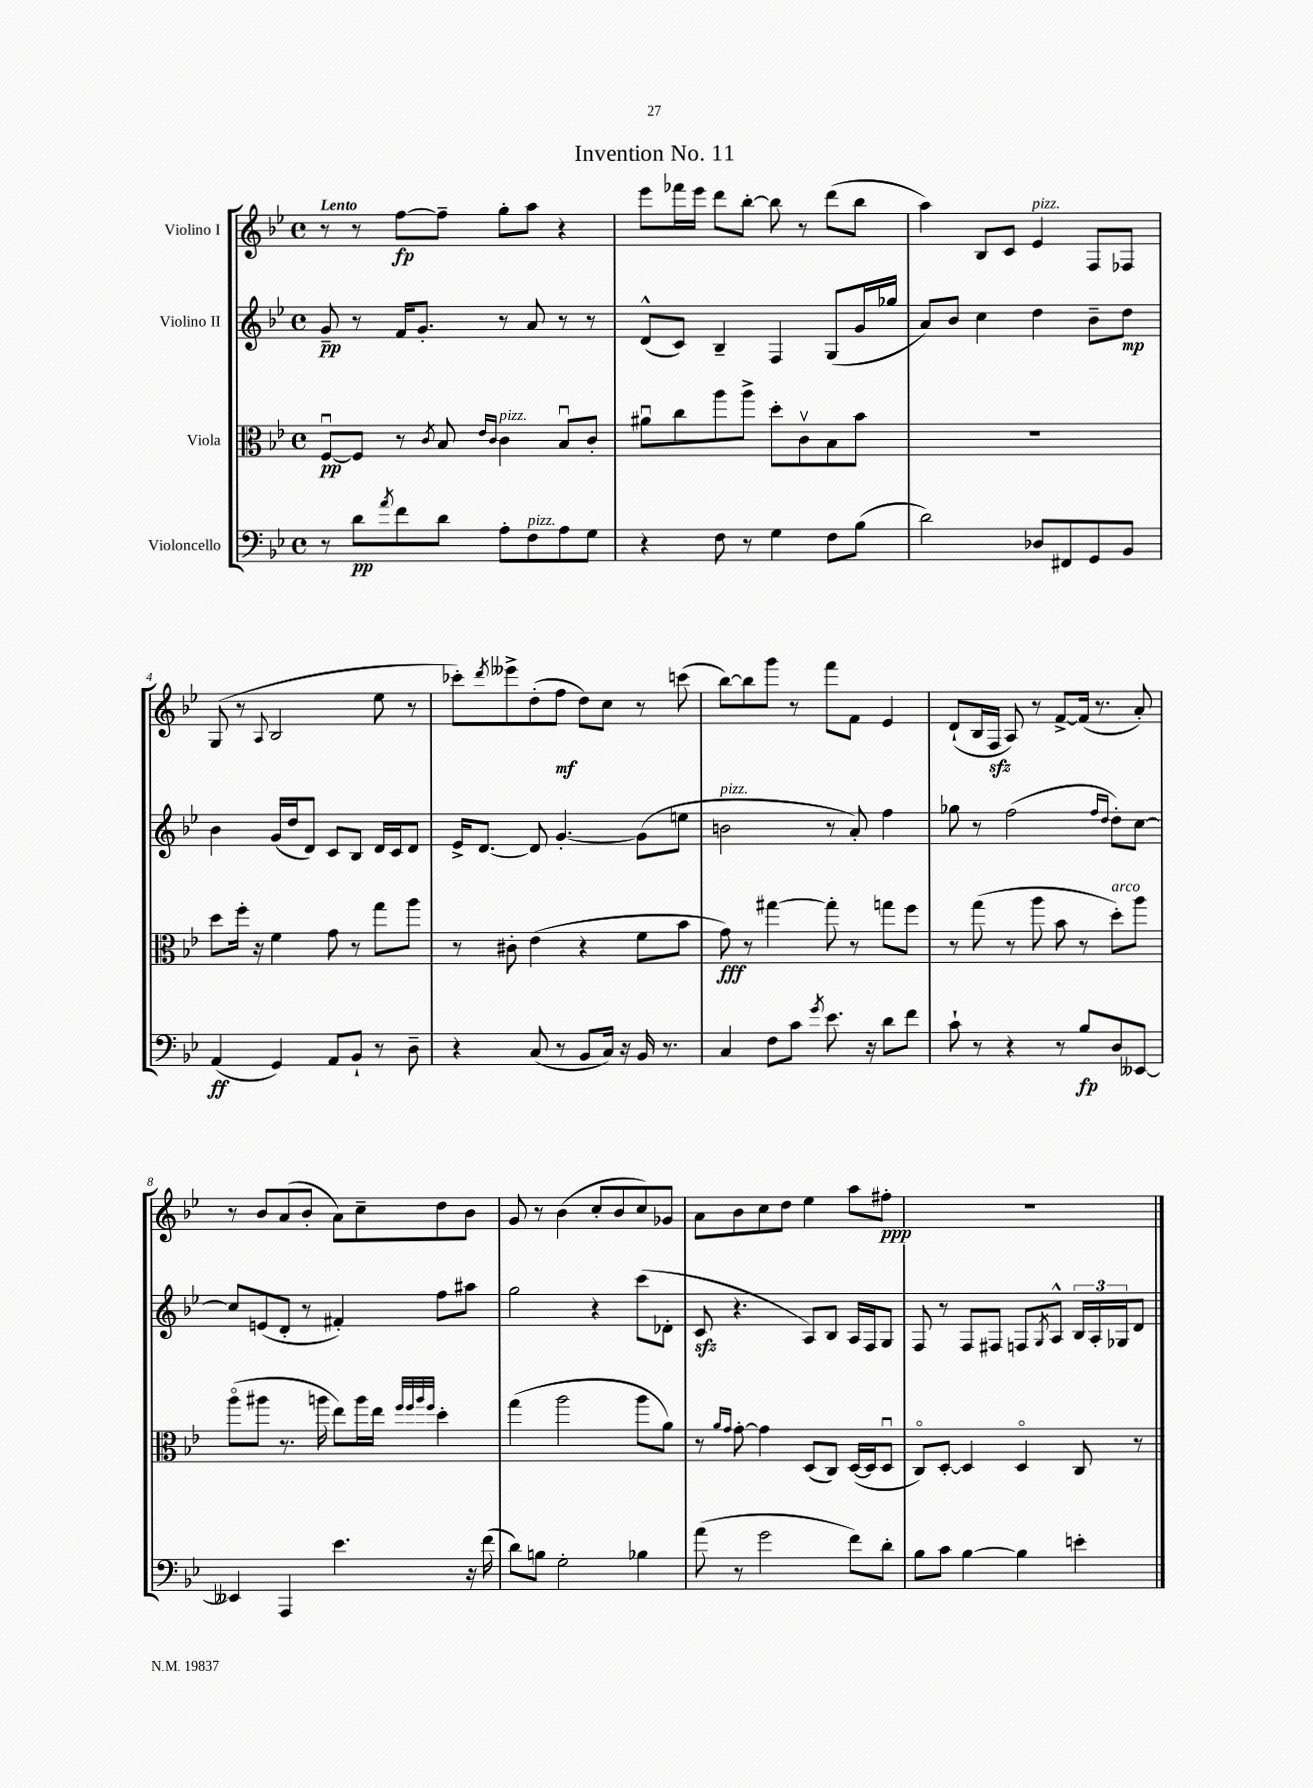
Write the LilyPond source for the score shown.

\header { title = "Invention No. 11" }
<<
\new StaffGroup <<
\new Staff = "s0" \with { instrumentName = "Violino I" } {
    \clef treble \key bes \major \defaultTimeSignature \time 4/4 \tempo "Lento"
    r8 r8 f''8~\fp f''8-- g''8-. a''8 r4 |
    ees'''8 fes'''16 ees'''16 d'''8 bes''8~-. bes''8 r8 d'''8( bes''8 |
    a''4) bes8 c'8 ees'4^\markup { \italic "pizz." } f8 fes8 |
    g8( r8 \appoggiatura { a8 } bes2 ees''8 r8 |
    ces'''8-.) \acciaccatura { d'''8 } eeses'''8-> d''8-.( f''8\mf d''8) c''8 r8 c'''8( |
    bes''8~) bes''8 g'''8 r8 f'''8 f'8 ees'4 |
    d'8-!( bes16 f16\sfz a8) r8 f'8~-> f'16( r8. a'8-.) |
    r8 bes'8 a'8( bes'8-. a'8) c''8-- d''8 bes'8 |
    g'8 r8 bes'4( c''8-. bes'8 c''8) ges'8 |
    a'8 bes'8 c''8 d''8 ees''4 a''8 fis''8-.\ppp |
    R1 \bar "|." |
}
\new Staff = "s1" \with { instrumentName = "Violino II" } {
    \clef treble \key bes \major \defaultTimeSignature \time 4/4
    g'8--\pp r8 f'16 g'8.-. r8 a'8 r8 r8 |
    d'8-^( c'8) bes4-- f4 g8( g'16 ges''16 |
    a'8) bes'8 c''4 d''4 bes'8-- d''8\mp |
    bes'4 g'16( d''16 d'8) c'8 bes8 d'16 c'16 d'8 |
    ees'16-> d'8.~ d'8 g'4.~-. g'8( e''8 |
    b'2^\markup { \italic "pizz." } r8 a'8-.) f''4 |
    ges''8 r8 f''2( \grace { f''16 d''16 } d''8-.) c''8~ |
    c''8 e'8( d'8-. r8 fis'4-.) f''8 ais''8 |
    g''2 r4 c'''8( des'8-. |
    c'8\sfz r4. a8) bes8 a16 f16 g8 |
    f8 r8 f8 fis8 f8 \acciaccatura { g8 } a8-^ \tuplet 3/2 { bes16 a16-. ges16 } d'8 \bar "|." |
}
\new Staff = "s2" \with { instrumentName = "Viola" } {
    \clef alto \key bes \major \defaultTimeSignature \time 4/4
    f8~\downbow\pp f8 r8 \acciaccatura { c'8 } bes8 \grace { ees'16 c'16 } c'4^\markup { \italic "pizz." } bes8\downbow c'8-. |
    ais'8\downbow c''8 a''8 a''8-> d''8-. c'8\upbow bes8 bes'8 |
    R1 |
    d''8 f''16-. r16 f'4 g'8 r8 g''8 a''8 |
    r8 cis'8-. ees'4( r4 f'8 bes'8 |
    g'8\fff) r8 gis''4~ gis''8-. r8 g''8 f''8 |
    r8 g''8( r8 a''8 bes'8 r8 d''8-.^\markup { \italic "arco" }) a''8 |
    a''8\flageolet( ais''8 r8. a''16 ees''8) a''16 ees''16 \grace { f''32 f''32 a''32 f''32 } d''4-. |
    g''4( a''2 a''8 a'8) |
    r8 \grace { a'16 g'16 } g'8~-. g'4 d8( c8) d16~( d16 d8\downbow |
    c8\flageolet) d8~-. d4 d4\flageolet c8 r8 \bar "|." |
}
\new Staff = "s3" \with { instrumentName = "Violoncello" } {
    \clef bass \key bes \major \defaultTimeSignature \time 4/4
    r8 d'8\pp \acciaccatura { a'8 } f'8 d'8 a8-. f8^\markup { \italic "pizz." } a8 g8 |
    r4 f8 r8 g4 f8 bes8( |
    d'2) des8 fis,8 g,8 bes,8 |
    a,4\ff( g,4) a,8 bes,8-! r8 d8-- |
    r4 c8( r8 bes,8 c16) r16 bes,16 r8. |
    c4 f8 c'8 \acciaccatura { g'8 } ees'8. r16 d'8 f'8 |
    c'8-! r8 r4 r8 bes8\fp d8 eeses,8~ |
    eeses,4 a,,4 ees'4. r16 f'16( |
    d'8) b8 g2-. bes4 |
    a'8( r8 g'2 f'8) d'8-. |
    bes8 c'8 bes4~ bes4 e'4-. \bar "|." |
}
>>
>>
